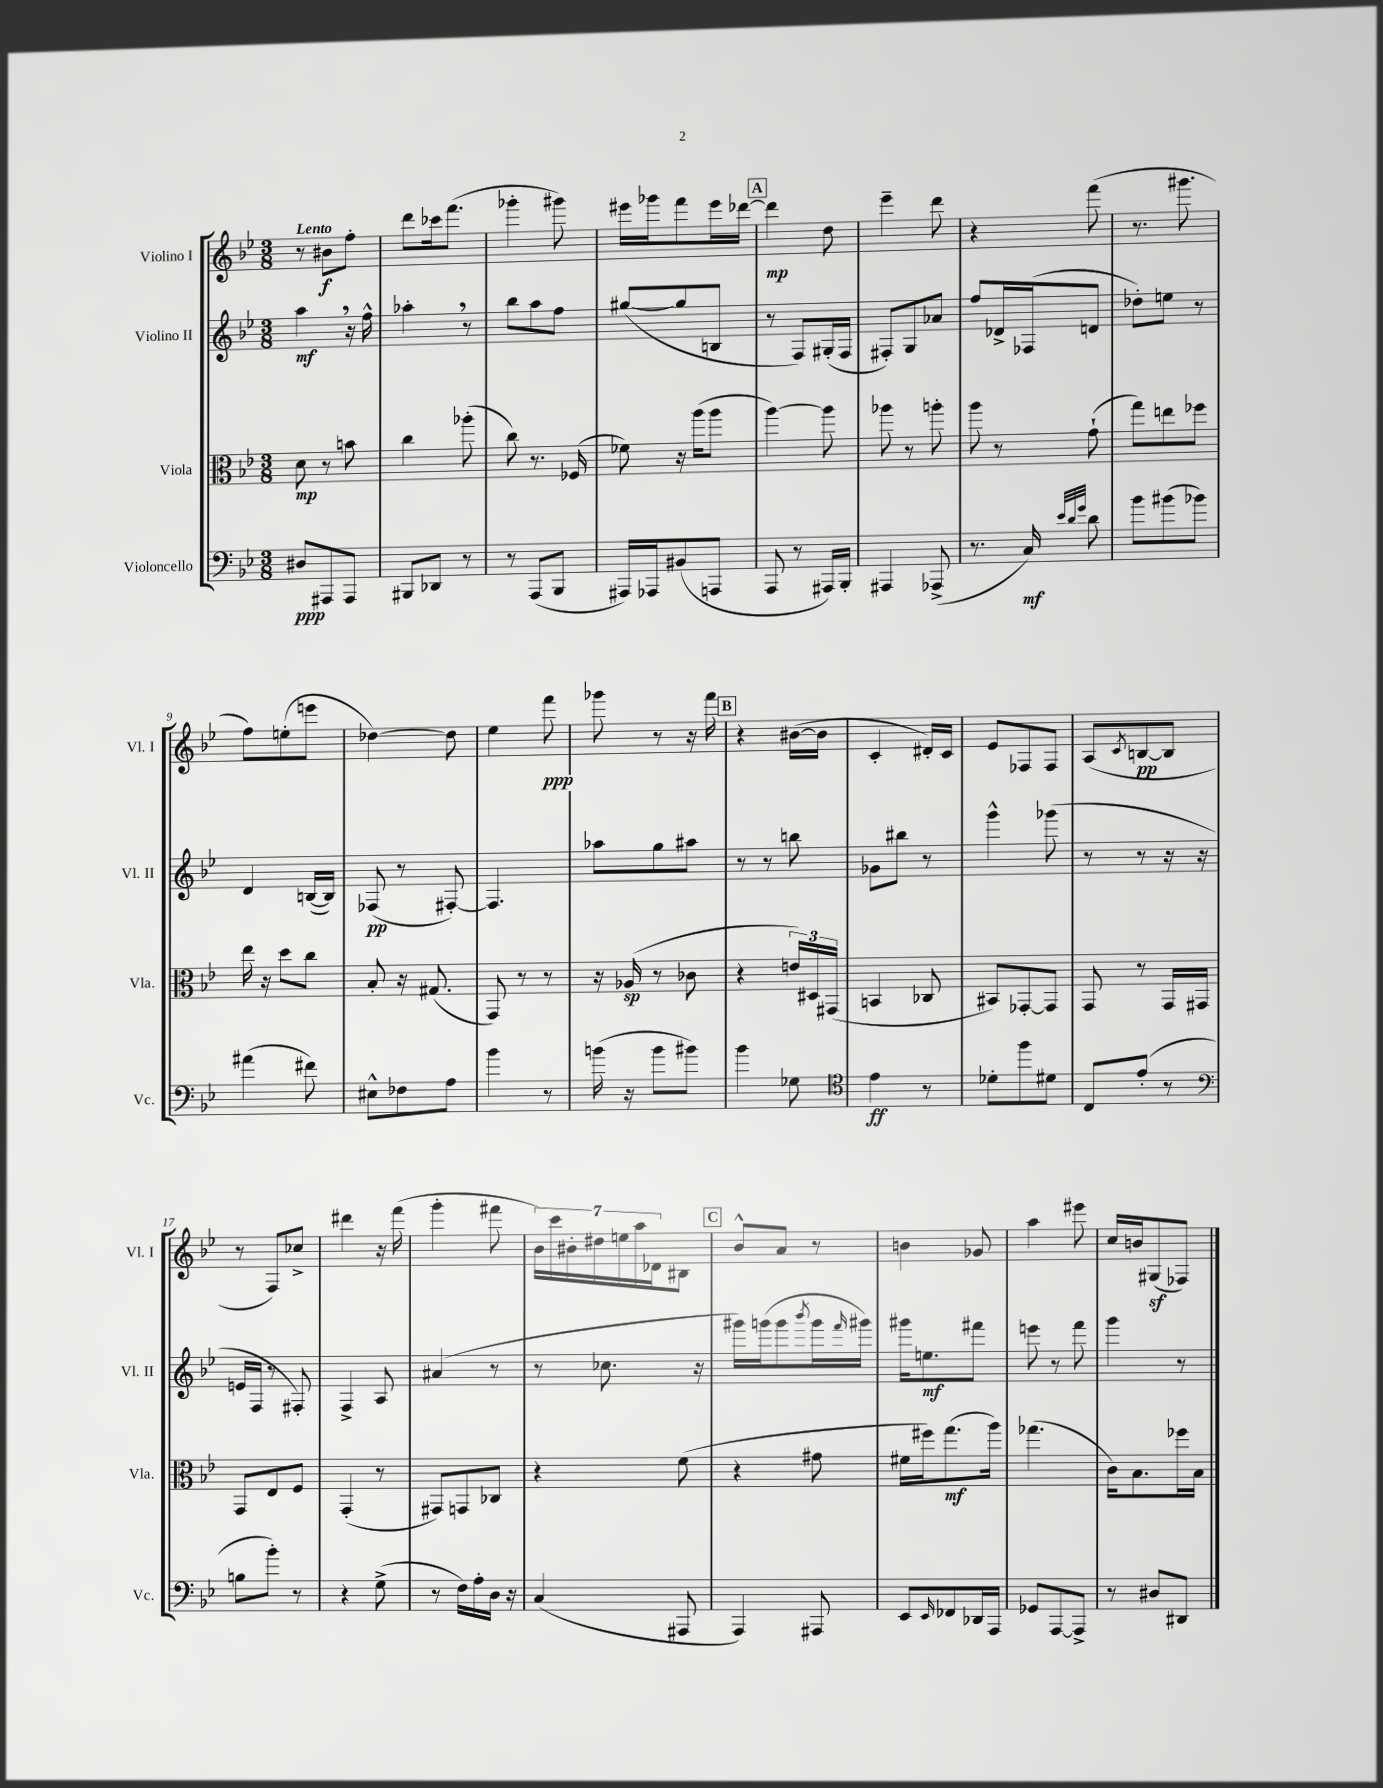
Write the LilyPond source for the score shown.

<<
\new StaffGroup <<
\new Staff = "s0" \with { instrumentName = "Violino I" shortInstrumentName = "Vl. I" } {
    \clef treble \key bes \major \numericTimeSignature \time 3/8 \tempo "Lento"
    r8 bis'8\f f''8-. |
    d'''8 ces'''16 f'''8.( |
    ges'''4-. gis'''8) |
    eis'''16 ges'''16 f'''8 eis'''16 des'''16~ |
    \mark \markup { \box "A" } des'''4\mp d''8 |
    ees'''4-- d'''8 |
    r4 f'''8( |
    r8. gis'''8. |
    f''8) e''8-.( e'''8 |
    des''4~) des''8 |
    ees''4 f'''8\ppp |
    ges'''8 r8 r16 f'''16 |
    \mark \markup { \box "B" } r4 bis'16~( bis'16 |
    c'4-. dis'16-.) c'16 |
    ees'8 fes8 fes8 |
    a8( \acciaccatura { c'8 } b8~\pp b8 |
    r8 f8) ces''8-> |
    dis'''4 r16 f'''16( |
    g'''4-. fis'''8 |
    \tuplet 7/4 { bes'16) c'''16 bis'16-. dis''16 e''16 a''16 des'16 } bis8 |
    \mark \markup { \box "C" } bes'8-^ a'8 r8 |
    b'4 ges'8 |
    a''4 eis'''8 |
    c''16 b'16 gis8\sf( fes8) \bar "|." |
}
\new Staff = "s1" \with { instrumentName = "Violino II" shortInstrumentName = "Vl. II" } {
    \clef treble \key bes \major \numericTimeSignature \time 3/8
    a''4\mf \breathe r16 f''16-^ |
    aes''4-. \breathe r8 |
    bes''8 a''8 f''8 |
    gis''8~( gis''8 b8 |
    \mark \markup { \box "A" } r8 f8) gis16-.( f16 |
    fis8-.) g8 aes'8 |
    f''8 des'16-> fes16( d'8 |
    des''8-.) e''8 r8 |
    d'4 b16~( b16) |
    fes8\pp( r8 fis8~-.) |
    fis4. |
    aes''8 g''8 ais''8 |
    \mark \markup { \box "B" } r8 r8 b''8 |
    ges'8 bis''8 r8 |
    g'''4-^ ges'''8( |
    r8 r8 r16 r16 |
    e'16 f16 r8 fis8-.) |
    f4-> a8 |
    ais'4( r8 |
    r8 ces''8. r16 |
    \mark \markup { \box "C" } gis'''16) g'''16( g'''8 \acciaccatura { bes'''8 } g'''16 \grace { f'''16 } gis'''16) |
    gis'''16 e''8.\mf fis'''8 |
    e'''8 r8 f'''8 |
    g'''4 r8 \bar "|." |
}
\new Staff = "s2" \with { instrumentName = "Viola" shortInstrumentName = "Vla." } {
    \clef alto \key bes \major \numericTimeSignature \time 3/8
    d'8\mp r8 b'8 |
    c''4 aes''8-.( |
    c''8) r8. fes16( |
    fes'8) r16 a''16( a''8 |
    \mark \markup { \box "A" } a''4~) a''8 |
    aes''8 r8 a''8-. |
    a''8 r8 g'8-!( |
    g''8) e''8 fes''8 |
    ees''16 r16 d''8 c''8 |
    bes8-. r16 gis8.( |
    g,8) r8 r8 |
    r16 aes16\sp( r8 ces'8 |
    \mark \markup { \box "B" } r4 \tuplet 3/2 { e'16) dis16 gis,16( } |
    b,4 ces8 |
    bis,8) ges,8~-. ges,8 |
    g,8 r8 g,16 gis,16 |
    g,8 ees8 f8 |
    g,4-.( r8 |
    gis,8) g,8 ces8 |
    r4 f'8( |
    \mark \markup { \box "C" } r4 gis'8 |
    fis'16 fis''16) g''8.\mf( a''16) |
    ges''4.( |
    c'16) bes8. fes''16 bes16 \bar "|." |
}
\new Staff = "s3" \with { instrumentName = "Violoncello" shortInstrumentName = "Vc." } {
    \clef bass \key bes \major \numericTimeSignature \time 3/8
    dis8\ppp ais,,8 ais,,8 |
    bis,,8 des,8 r8 |
    r8 a,,8( bes,,8 |
    ais,,16) aes,,16 bis,8( a,,8 |
    \mark \markup { \box "A" } a,,8 r8 ais,,16) bes,,16-. |
    ais,,4 aes,,8->( |
    r8. c16\mf) \grace { ees'32 d'32 g'32 } d'8 |
    bes'8 bis'8( bes'8) |
    ais'4( fis'8) |
    eis8-^ fes8 a8 |
    bes'4 r8 |
    b'16( r16 b'8 bis'8) |
    \mark \markup { \box "B" } bes'4 ges8 |
    \clef tenor ees'4\ff r8 |
    des'8-. f''8 dis'8 |
    c8 ees'8-.( r8 |
    \clef bass b8 bes'8-.) r8 |
    r4 g8->( |
    r8 f16) a16-. d16 r16 |
    c4( ais,,8 |
    \mark \markup { \box "C" } a,,4) ais,,8 |
    ees,8 \grace { ees,16 } fes,8 des,16 a,,16 |
    ges,8 a,,8~ a,,8-> |
    r8 dis8 dis,8 \bar "|." |
}
>>
>>
